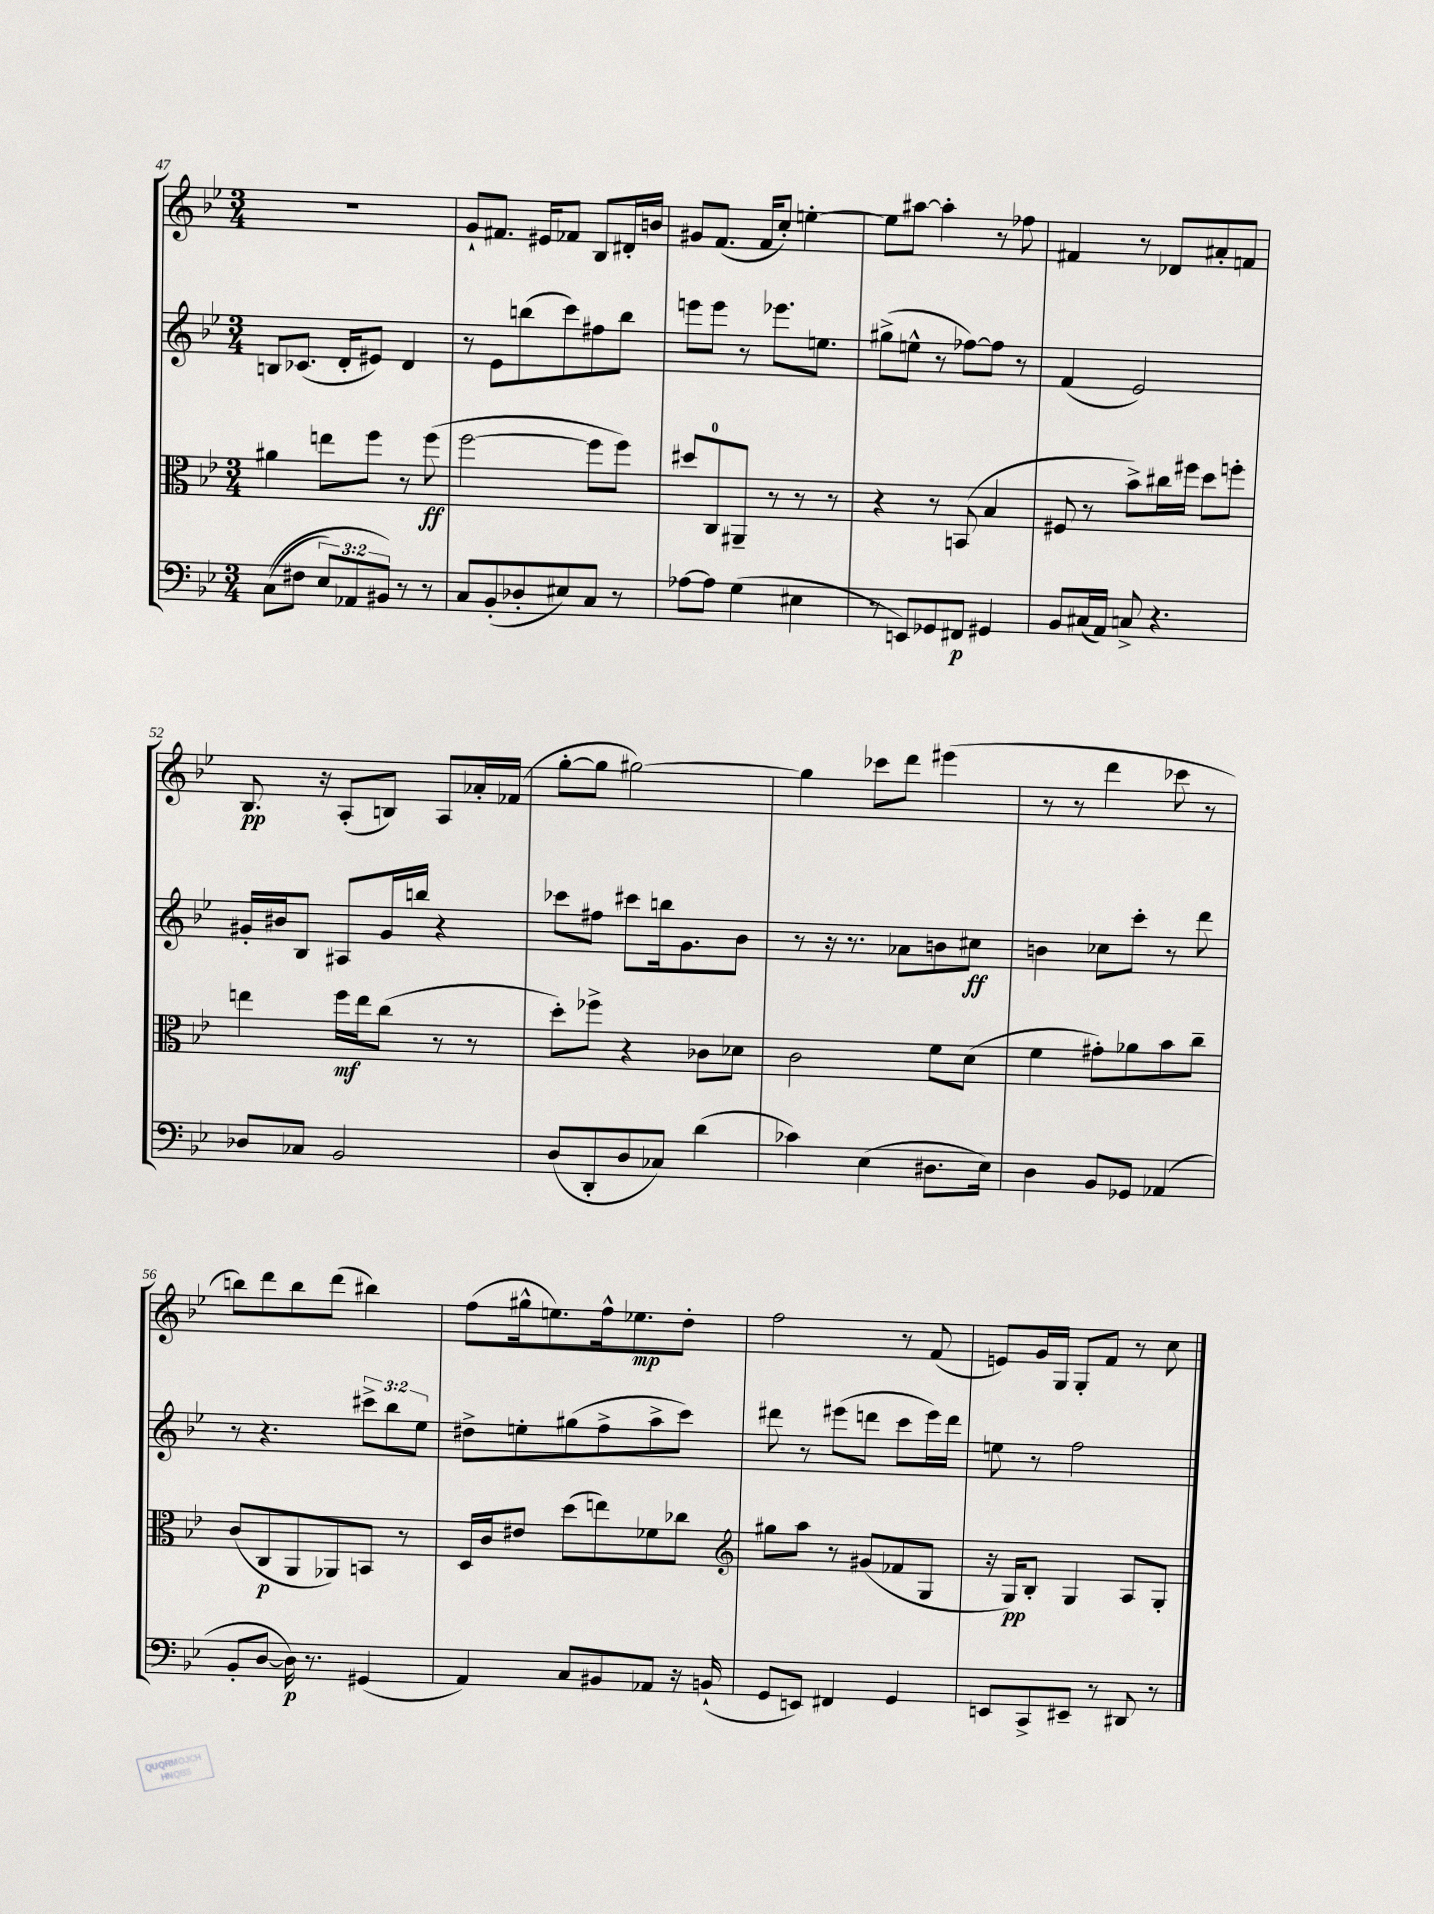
<<
\new StaffGroup <<
\new Staff = "s0" {
    \clef treble \key bes \major \numericTimeSignature \time 3/4
    R2. |
    g'8-! fis'8. eis'16 fes'8 bes8 dis'16-. b'16 |
    gis'8 f'8.( f'16 c''8-.) e''4~-. |
    e''8 ais''8~ ais''4-. r8 fes''8 |
    fis'4 r8 des'8 ais'8-. f'8 |
    bes8.\pp r16 a8-.( b8) a8 aes'16-. fes'16( |
    g''8~-. g''8 gis''2~) |
    gis''4 ces'''8 d'''8 eis'''4( |
    r8 r8 d'''4 ces'''8 r8 |
    b''8) d'''8 b''8 d'''8( bis''4) |
    f''8( gis''16-^ e''8.) f''16-^ ees''8.\mp d''8-. |
    f''2 r8 f'8( |
    e'8) g'16 g16 g8-. f'8 r8 c''8 \bar "|." |
}
\new Staff = "s1" {
    \clef treble \key bes \major \numericTimeSignature \time 3/4 \override Staff.TupletNumber.text = #tuplet-number::calc-fraction-text
    b8 ces'8.( d'16-. eis'8) d'4 |
    r8 ees'8 b''8( c'''8) fis''8 b''8 |
    e'''8 e'''8 r8 ees'''8. e''8. |
    gis''8->( e''8-^ r8 fes''8~) fes''8 r8 |
    f'4( ees'2) |
    gis'16-. bis'16 bes8 ais8 gis'16 b''16 r4 |
    ces'''8 fis''8 cis'''8 b''16 g'8. bes'8 |
    r8 r16 r8. aes'8 b'8 cis''8\ff |
    b'4 ces''8 c'''8-. r8 d'''8 |
    r8 r4. \tuplet 3/2 { cis'''8-> bes''8 ees''8 } |
    dis''8-> e''8-. gis''8( f''8-> a''8-> c'''8) |
    dis'''8 r8 eis'''8( d'''8 c'''8 eis'''16) d'''16 |
    e''8 r8 f''2 \bar "|." |
}
\new Staff = "s2" {
    \clef alto \key bes \major \numericTimeSignature \time 3/4
    ais'4 e''8 f''8 r8 f''8\ff( |
    f''2~ f''8 f''8) |
    dis''8 c8-0 ais,8-- r8 r8 r8 |
    r4 r8 b,8( bes4 |
    fis8 r8 bes'8->) cis''16 fis''16 d''8 f''8-. |
    e''4 f''16\mf e''16 c''8( r8 r8 |
    d''8-.) fes''8-> r4 ces'8 des'8 |
    c'2 f'8 d'8( |
    f'4 gis'8-.) aes'8 bes'8 c''8-- |
    c'8( c8\p a,8 aes,8) b,8 r8 |
    d16 c'16 eis'8 d''8( e''8) fes'8 ces''8 |
    \clef treble gis''8 a''8 r8 gis'8( fes'8 g8 |
    r16 g16\pp) bes8-. g4 a8 g8-. \bar "|." |
}
\new Staff = "s3" {
    \clef bass \key bes \major \numericTimeSignature \time 3/4 \override Staff.TupletNumber.text = #tuplet-number::calc-fraction-text
    c8(\( fis8 \tuplet 3/2 { ees8) aes,8 bis,8\) } r8 r8 |
    c8 bes,8-.( des8-. eis8) c8 r8 |
    aes8~ aes8 g4( eis4 |
    r8 e,8) ges,8 fis,8\p gis,4 |
    bes,8 cis16( a,16) c8-> r4. |
    des8 ces8 bes,2 |
    d8( d,8-. d8 ces8) d'4( |
    ces'4) ees4( dis8. ees16) |
    d4 bes,8 ges,8 aes,4( |
    bes,8-. d8~ d16\p) r8. gis,4( |
    a,4) c8 bis,8 aes,8 r16 b,16-!( |
    g,8 e,8) fis,4 g,4 |
    e,8 c,8-> eis,8-- r8 dis,8 r8 \bar "|." |
}
>>
>>
\layout { \context { \Score currentBarNumber = #47 } }
